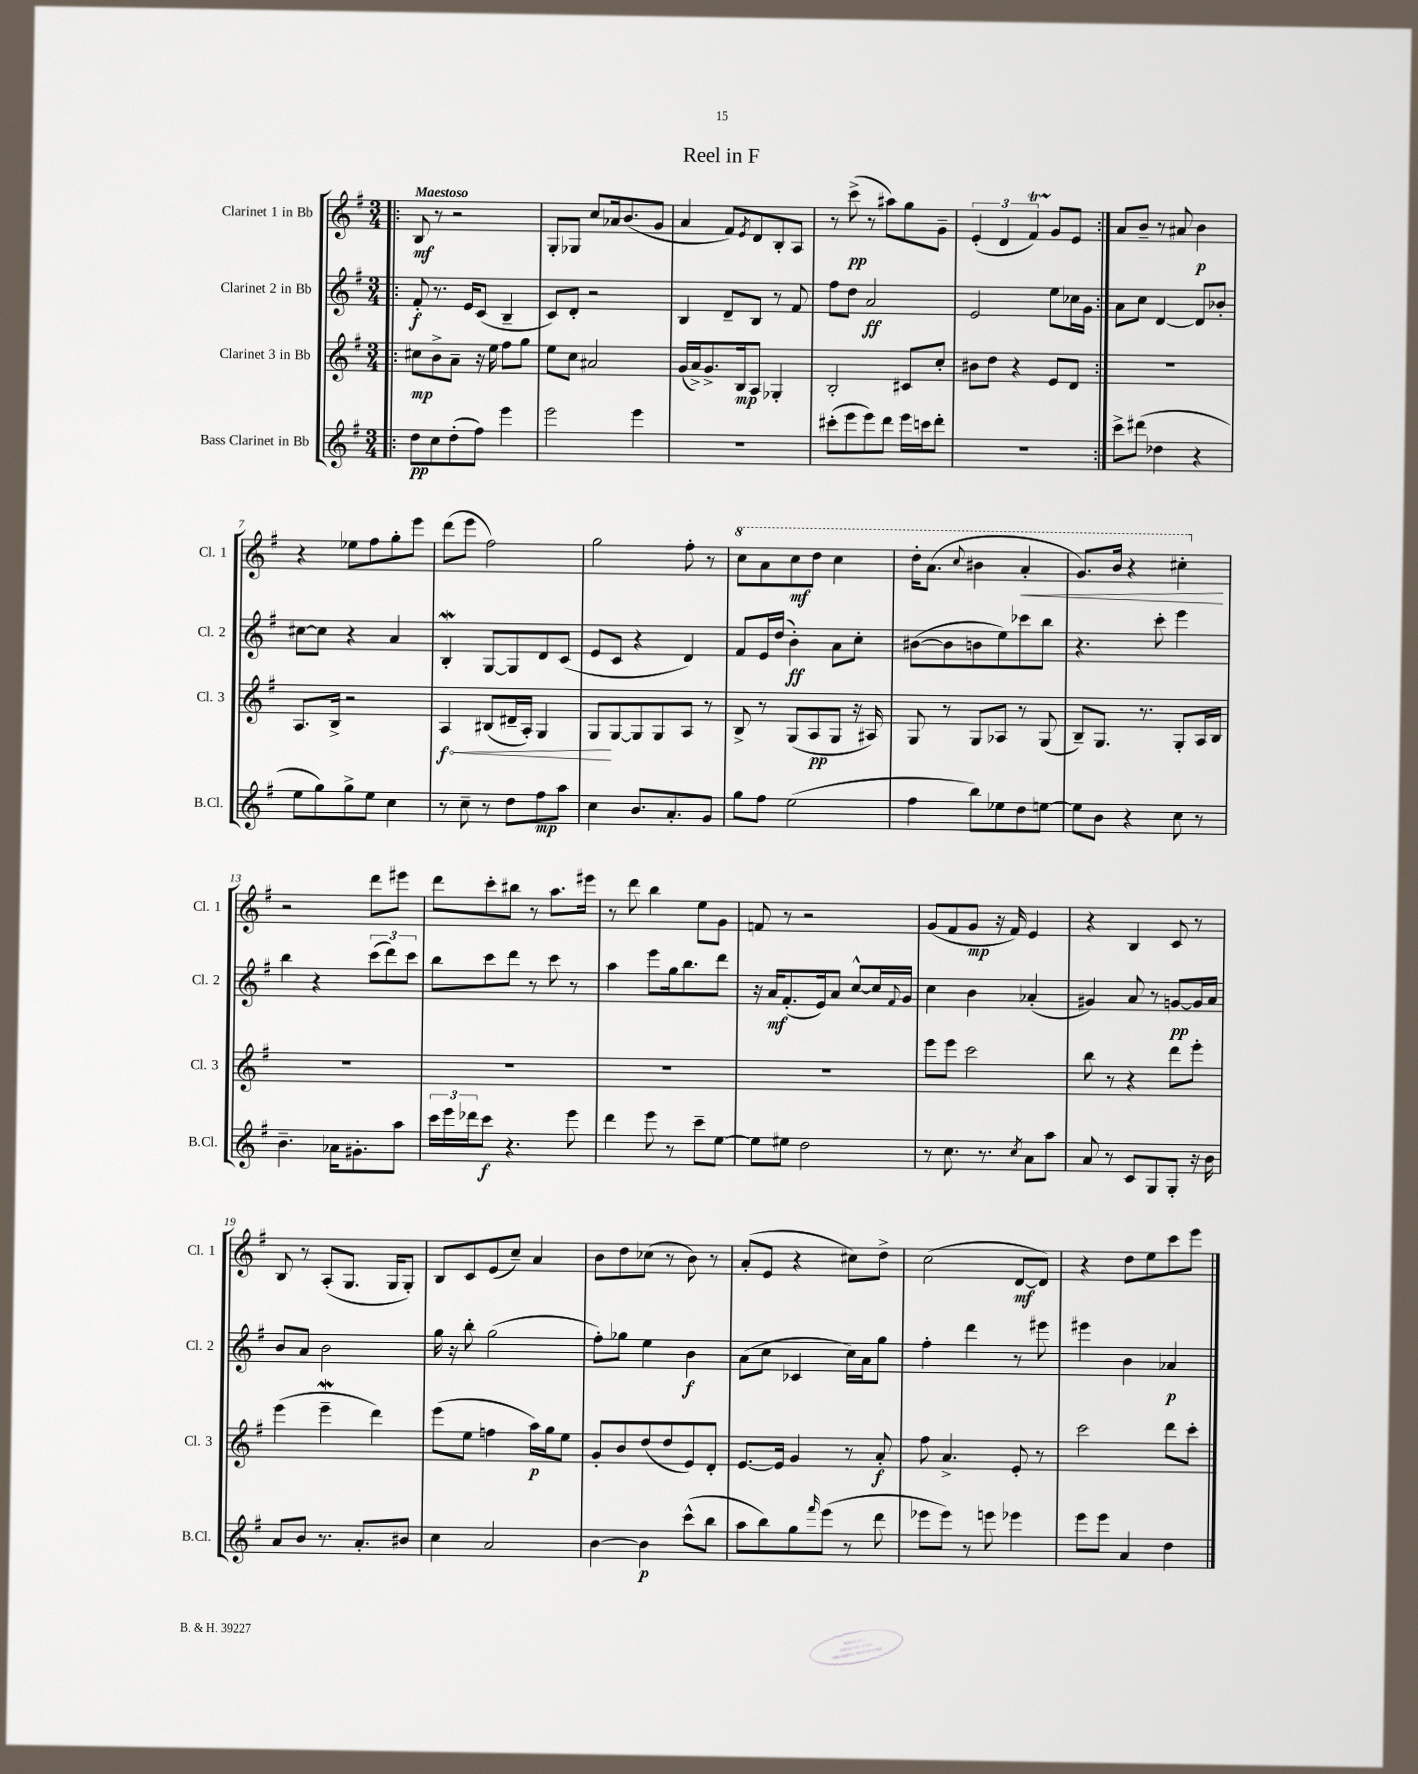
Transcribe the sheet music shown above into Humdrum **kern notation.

**kern	**kern	**kern	**kern
*staff4	*staff3	*staff2	*staff1
*clefG2	*clefG2	*clefG2	*clefG2
*k[f#]	*k[f#]	*k[f#]	*k[f#]
*M3/4	*M3/4	*M3/4	*M3/4
=!|:	=!|:	=!|:	=!|:
8dd\L	8cc#\L	8f#'/	8B/
8cc\	8b^\	8.r	8r
(8dd'\	8a~\J	.	2r
.	.	16e/LK	.
8ff#\J)	16r	(8c/J	.
.	16ee\	.	.
4eee\	8ff#\L	4B~/	.
.	8gg\J	.	.
=	=	=	=
2eee\	8ee\L	8c/L)	8G'/L
.	8cc\J	8d'/J	8G-/J
.	2a#/	2r	8cc/L
.	.	.	16a-/k
.	.	.	(8.b/
4eee\	.	.	.
.	.	.	8g/J
=	=	=	=
2.r	(16g/LL	4B/	4a/
.	16a^/J)	.	.
.	8.g^/	.	.
.	.	8d~/L	8f#/L)
.	16B/k	.	.
.	.	.	8qe/
.	8A/J	8B/J	8d/
.	4G-'/	8r	8B'/
.	.	8f#/	8A/J
=	=	=	=
(8ccc#'\L	2B'/	8ff#\L	8r
8eee\	.	8dd\J	(8ccc^\
8eee\)	.	2a/	8r
8ddd\J	.	.	8aa#\L)
16eee\LL	8c#/L	.	8gg\
16ccc\J	.	.	.
8ddd'\J	8cc'/J	.	8g~\J
=	=	=	=
2.r	8b#\L	2e/	(6e'/
.	8dd\J	.	.
.	.	.	6d/
.	4r	.	.
.	.	.	6f#/)
.	8e/L	8ee\L	8g/L
.	8d/J	16cc-\L	8e/J
.	.	16g\JJ	.
=:|!	=:|!	=:|!	=:|!
8ccc^\L	2.r	8a\L	8a/L
(8ddd#\J	.	8cc\J	8b~/J
4dd-\	.	[4d/	8r
.	.	.	8a#/
4r	.	8d/]L	4b\
.	.	8b-'/J	.
=	=	=	=
8ee\L	8.A/L	[8cc#\L	4r
8gg\)	.	8cc#\]J	.
.	16B^/Jk	.	.
8gg^\	2r	4r	8ee-\L
8ee\J	.	.	8ff#\
4cc\	.	4a/	8gg'\
.	.	.	8eee\J
=	=	=	=
8r	4A/	4B'/	(8ddd\L
8cc~\	.	.	8eee\J
8r	(8B#/L	[8G/L	2ff#\)
8dd\L	16d#~/L	8G/]	.
.	16A'/JJ)	.	.
8ff#\	4G/	8d/	.
8aa\J	.	(8c/J	.
=	=	=	=
4cc\	8G/L	8e/L	2gg\
.	[8G/	8c/J	.
8.b/L	8G/]	4r	.
.	8G/	.	.
8.a'/	.	.	.
.	8A/J	4d/)	8ff#'\
8g/J	8r	.	8r
=	=	=	=
8gg\L	8B^/	8f#/L	8ccc\L
8ff#\J	8r	16e/L	8aa\
.	.	(16dd/JJ	.
(2ee\	(8G/L	4b'\)	8ccc\
.	8A/	.	8ddd\J
.	8G/J	8a\L	4ccc\
.	16r	8cc'\J	.
.	16A#/)	.	.
=	=	=	=
4ff#\	8G/	([8b#\L	16ddd'\LK
.	.	.	(8.aa\J
.	8r	8b#\]	.
.	.	.	8qqccc/
8bb\L)	8G/L	8b\	4bb#\
8ee-\	8A-/J	8ee\)	.
8dd\	8r	8ccc-\	4aa'/
[8ee\J	(8G/	8bb\J	.
=	=	=	=
8ee\]L	8B~/L)	4.r	8.gg/L)
8b\J	8.G/J	.	.
.	.	.	16bb/Jk
4r	.	.	4r
.	8.r	.	.
.	.	8ccc'\	.
8cc\	8G'/L	4eee\	4ccc#'\
8r	16A/L	.	.
.	16B/JJ	.	.
=	=	=	=
4.b~\	2.r	4bb\	2r
.	.	4r	.
16a-\LK	.	.	.
8.g#'\	.	.	.
.	.	(12ccc\L	8ddd\L
.	.	12ddd\)	.
8aa\J	.	.	8eee#\J
.	.	12ccc\J	.
=	=	=	=
24ccc\LL	2.r	8bb\L	8ddd\L
24eee\	.	.	.
24ddd-\J	.	.	.
8ccc\J	.	8ccc\	8ccc'\
4.r	.	8ddd\J	8bb#\J
.	.	8r	8r
.	.	8ccc\	8.aa\L
8eee\	.	8r	.
.	.	.	16eee#\Jk
=	=	=	=
4ddd\	2.r	4aa\	8r
.	.	.	8ddd\
8eee\	.	8eee\L	4bb\
8r	.	16gg\k	.
.	.	8.bb\	.
8ccc~\L	.	.	8ee\L
[8ee\J	.	8ddd\J	8g\J
=	=	=	=
8ee\]L	2.r	16r	8f/
.	.	16a/LK	.
8ee#\J	.	(8.f#'/	8r
2dd\	.	.	2r
.	.	16e/k)	.
.	.	8a/J	.
.	.	[8cc^^/L	.
.	.	16cc/]L	.
.	.	8qqf#/	.
.	.	16g/JJ	.
=	=	=	=
8r	8eee\L	4cc\	(8g/L
8.cc\	8eee\J	.	8f#/
.	2ccc\	4b\	8g/J
8.r	.	.	.
.	.	.	16r
.	.	.	16f#/)
8qcc/	.	.	.
8a\L	.	(4a-'/	4e/
8aa\J	.	.	.
=	=	=	=
8a/	8bb\	4g#/)	4r
8r	8r	.	.
8c/L	4r	8a/	4B/
8G/	.	8r	.
8G'/J	8ddd\L	[8g/L	8c/
16r	8eee'\J	16g/]L	8r
16b\	.	16a/JJ	.
=	=	=	=
8a/L	(4eee\	8b/L	8B/
8b/J	.	8a/J	8r
8.r	4eee~\	2b\	(8A'/L
.	.	.	8.G/J
8.a'/L	.	.	.
.	4ddd\)	.	.
.	.	.	16G/LK
8b#/J	.	.	8G'/J)
=	=	=	=
4cc\	(8eee\L	16gg\	8B/L
.	.	16r	.
.	8ee\J	8bb'\	8c/
2a/	4ff\	(2gg\	(8e/
.	.	.	8cc~/J)
.	16aa\LL)	.	4a/
.	16gg\J	.	.
.	8ee\J	.	.
=	=	=	=
[4b\	8g'/L	8ff#'\L)	8b\L
.	8b/	8gg-\J	8dd\
4b\]	(8dd/	4ee\	(8cc-\J
.	8dd/	.	8r
(8ccc^^\L	8e/)	4b\	8b\)
8bb\J	8d'/J	.	8r
=	=	=	=
8aa\L	[8.e/L	(8a\L	(8a'/L
8bb\)	.	8cc\J	8e/J
.	16e/]Jk	.	.
8gg\	4g/	4c-/	4r
16qqfff#/	.	.	.
(8eee\J	.	.	.
8r	8r	16cc\LL)	8cc#\L)
.	.	16a\J	.
8ddd\	8a'/	8gg\J	8dd^\J
=	=	=	=
8eee-\L	8ff#\	4ff#'\	(2cc\
8eee-\J)	4.a^/	.	.
8r	.	4ddd\	.
8eee\	.	.	.
4eee-\	8e'/	8r	[8d/L
.	8r	8eee#\	8d/]J)
=	=	=	=
8eee\L	2ccc\	4eee#\	4r
8eee\J	.	.	.
4a/	.	4b\	8dd\L
.	.	.	8ee\
4dd\	8ddd\L	4a-/	8ccc\
.	8ccc'\J	.	8eee\J
==	==	==	==
*-	*-	*-	*-
